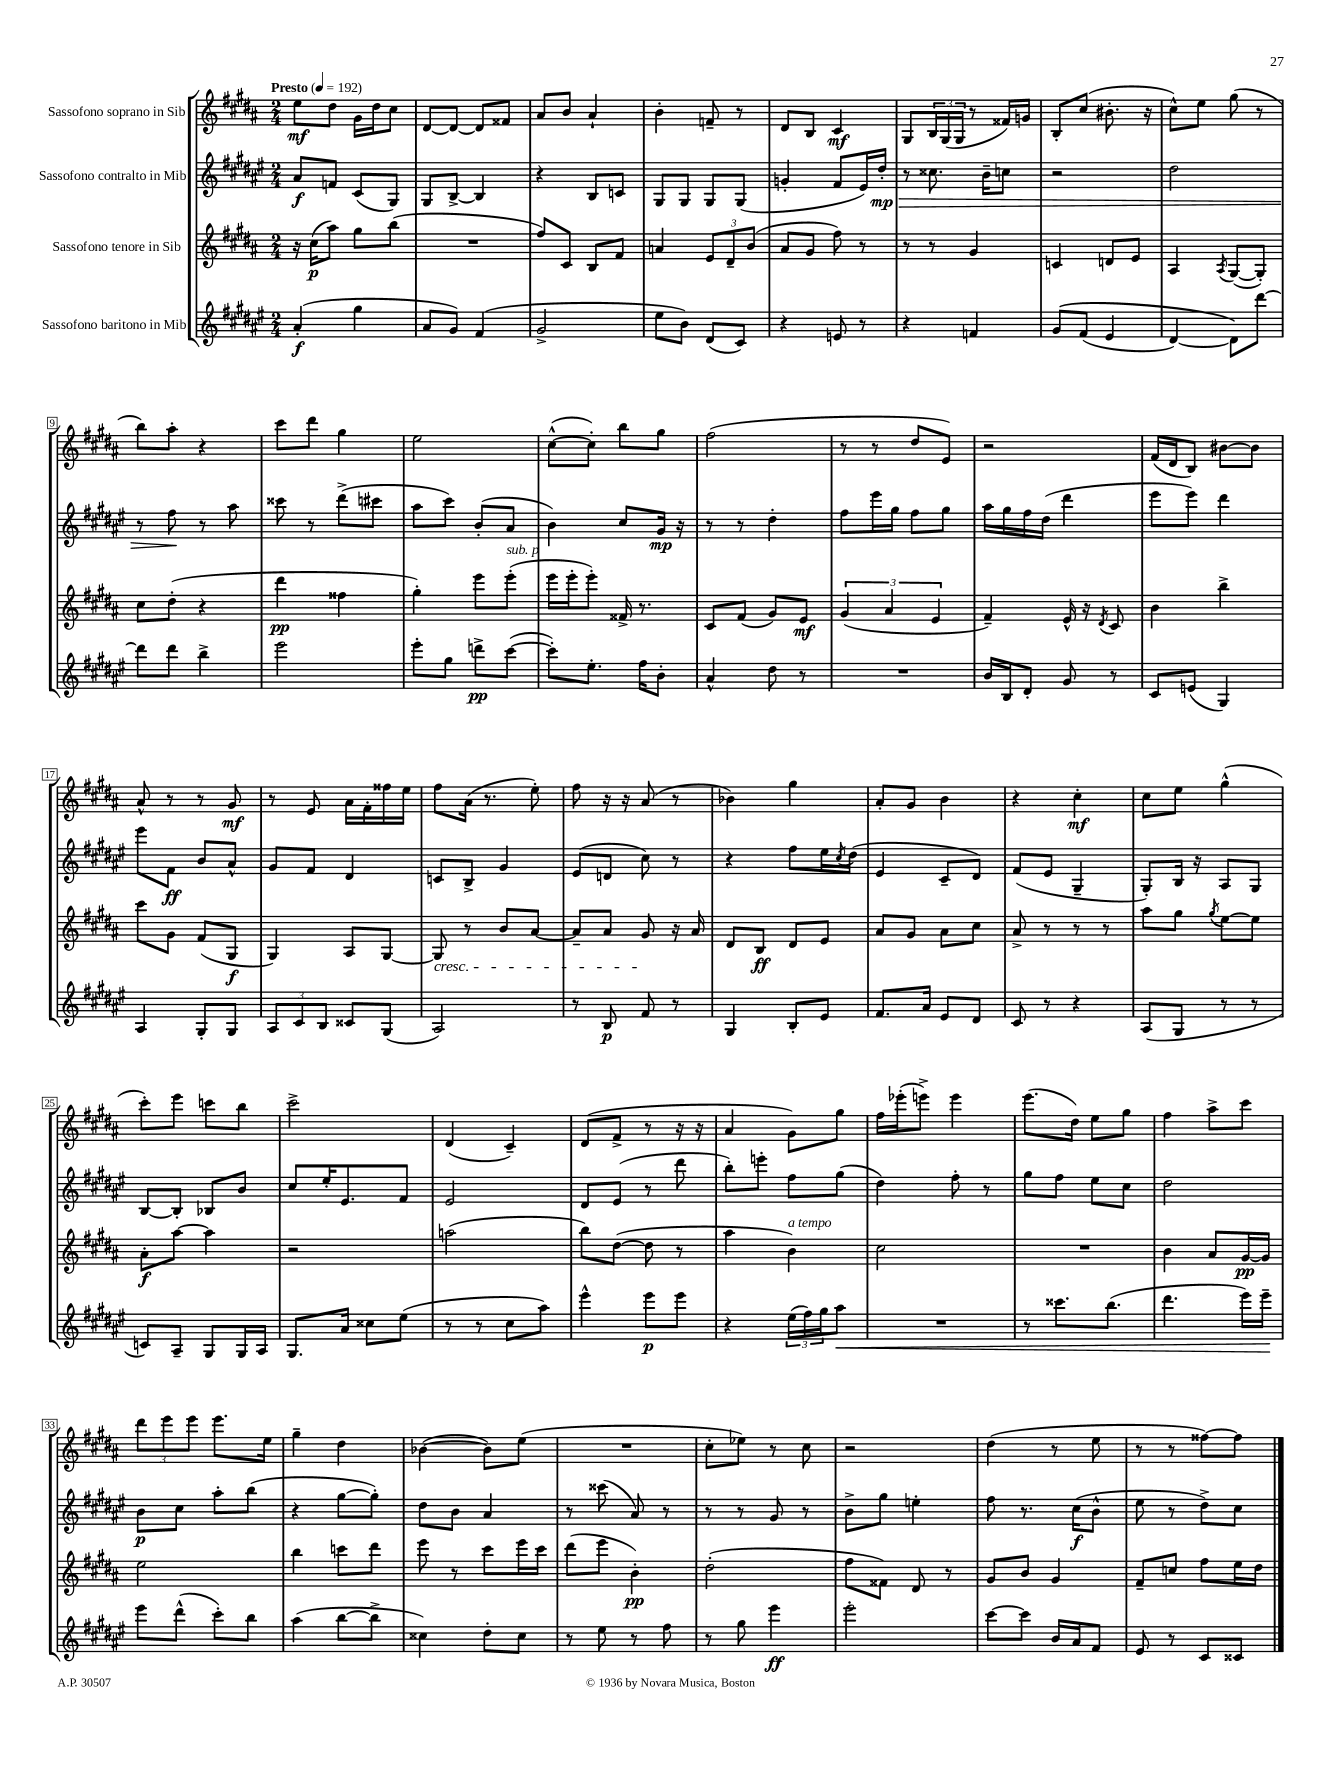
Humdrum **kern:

**kern	**dynam	**kern	**dynam	**kern	**dynam	**kern	**dynam
*part4	*part4	*part3	*part3	*part2	*part2	*part1	*part1
*staff4	*staff4	*staff3	*staff3	*staff2	*staff2	*staff1	*staff1
*I"Sassofono baritono in Mib	*	*I"Sassofono tenore in Sib	*	*I"Sassofono contralto in Mib	*	*I"Sassofono soprano in Sib	*
*clefG2	*	*clefG2	*	*clefG2	*	*clefG2	*
*k[f#c#g#d#a#e#]	*	*k[f#c#g#d#a#]	*	*k[f#c#g#d#a#e#]	*	*k[f#c#g#d#a#]	*
*M2/4	*	*M2/4	*	*M2/4	*	*M2/4	*
*MM192	*	*MM192	*	*MM192	*	*MM192	*
=1	=1	=1	=1	=1	=1	=1	=1
!	!	!	!	!	!	!LO:TX:a:B:t=Presto	!
(4a#'/	f	16r	.	8a#/L	f	8ee\L	mf
.	.	(16cc#\KL	p	.	.	.	.
.	.	8aa#\J)	.	8fn/J	.	8dd#\J	.
4gg#\	.	8gg#\L	.	(8c#/L	.	16g#\LL	.
.	.	.	.	.	.	16dd#\J	.
.	.	(8bb\J	.	8G#/J)	.	8cc#\J	.
=2	=2	=2	=2	=2	=2	=2	=2
8a#/L	.	2r	.	8G#/L	.	[8d#/L	.
8g#/J)	.	.	.	[8B^/J	.	8d#/J_	.
(4f#/	.	.	.	4B/]	.	8d#/L]	.
.	.	.	.	.	.	8f##X/J	.
=3	=3	=3	=3	=3	=3	=3	=3
2g#^/	.	8ff#/L)	.	4r	.	8a#/L	.
.	.	8c#/J	.	.	.	8b/J	.
.	.	8B/L	.	8B/L	.	4a#`/	.
.	.	8f#/J	.	8cn/J	.	.	.
=4	=4	=4	=4	=4	=4	=4	=4
8ee#\L	.	4an/	.	8G#/L	.	4b'\	.
8b\J)	.	.	.	8G#/J	.	.	.
(8d#/L	.	12e/L	.	8G#/L	.	8fn~/	.
.	.	12d#~/	.	.	.	.	.
8c#/J)	.	.	.	(8G#/J	.	8r	.
.	.	(12b/J	.	.	.	.	.
=5	=5	=5	=5	=5	=5	=5	=5
4r	.	8a#/L	.	4gn'/	.	8d#/L	.
.	.	8g#/J	.	.	.	8B/J	.
8en/	.	8ff#\)	.	8f#/L	.	4c#/	mf
8r	.	8r	.	16e#/L)	.	.	.
!	!	!	!	!	!LO:HP:b	!	!
.	.	.	.	16dd#'/JJ	> mp	.	.
=6	=6	=6	=6	=6	=6	=6	=6
4r	.	8r	.	8r	.	8G#/L	.
.	.	8r	.	8.cc##X\	.	24B/L	.
.	.	.	.	.	.	(24G#/	.
.	.	.	.	.	.	24G#/JJ	.
4fn/	.	4g#/	.	.	.	8r	.
.	.	.	.	16b~\KL	.	.	.
.	.	.	.	8ccn\J	.	16f##X/LL)	.
.	.	.	.	.	.	16gn/JJ	.
=7	=7	=7	=7	=7	=7	=7	=7
(8g#/L	.	4cn/	.	2r	.	8B'/L	.
(8f#/J	.	.	.	.	.	(8cc#/J	.
4e#/	.	8dn/L	.	.	.	8.b#X'\	.
.	.	8e/J	.	.	.	.	.
.	.	.	.	.	.	16r	.
=8	=8	=8	=8	=8	=8	=8	=8
[4d#/)	.	4A#/	.	2dd#\	.	8cc#^^\L)	.
.	.	.	.	.	.	8ee\J	.
.	.	8qA#/	.	.	.	.	.
8d#\L])	.	([8G#/L	.	.	.	(8gg#\	.
[8ddd#\J	.	8G#'/J])	.	.	.	8r	.
!!LO:LB:g=z
=9	=9	=9	=9	=9	=9	=9	=9
8ddd#\L]	.	8cc#\L	.	8r	.	8bb\L)	.
8ddd#\J	.	(8dd#'\J	.	8ff#\	.	8aa#'\J	.
4bb^\	.	4r	.	8r	]	4r	.
.	.	.	.	8aa#\	.	.	.
=10	=10	=10	=10	=10	=10	=10	=10
2eee#\	.	4ddd#\	pp	8ccc##X\	.	8ccc#\L	.
.	.	.	.	8r	.	8ddd#\J	.
.	.	4ff##X\	.	(8ddd#^\L	.	4gg#\	.
.	.	.	.	8ccc#X\J	.	.	.
=11	=11	=11	=11	=11	=11	=11	=11
8eee#'\L	.	4gg#'\)	.	8aa#\L	.	2ee\	.
8gg#\J	.	.	.	8ccc#\J)	.	.	.
8dddn^\L	pp	8eee\L	.	(8b'/L	.	.	.
!	!	!LO:TX:a:i:t=sub. p	!	!	!	!	!
([8ccc#\J	.	(8eee'\J	.	8a#/J	.	.	.
=12	=12	=12	=12	=12	=12	=12	=12
8ccc#'\L])	.	16eee\LL	.	4b\)	.	([8cc#^^\L	.
.	.	16eee'\J	.	.	.	.	.
8.ee#'\J	.	8eee'\J)	.	.	.	8cc#'\J])	.
.	.	16f##X^/	.	8cc#/L	.	8bb\L	.
16ff#\KL	.	8.r	.	.	.	.	.
8b'\J	.	.	.	16g#/Jk	mp	8gg#\J	.
.	.	.	.	16r	.	.	.
=13	=13	=13	=13	=13	=13	=13	=13
4a#^^/	.	8c#/L	.	8r	.	(2ff#\	.
.	.	(8f#/J	.	8r	.	.	.
8dd#\	.	8g#/L)	.	4dd#'\	.	.	.
8r	.	8e/J	mf	.	.	.	.
=14	=14	=14	=14	=14	=14	=14	=14
2r	.	(6g#/	.	8ff#\L	.	8r	.
.	.	.	.	16eee#\L	.	8r	.
.	.	6a#/	.	.	.	.	.
.	.	.	.	16gg#\JJ	.	.	.
.	.	.	.	8ff#\L	.	8dd#/L	.
.	.	6e/	.	.	.	.	.
.	.	.	.	8gg#\J	.	8e/J)	.
=15	=15	=15	=15	=15	=15	=15	=15
16b/LL	.	4f#~/)	.	16aa#\LL	.	2r	.
16B/J	.	.	.	16gg#\	.	.	.
8d#'/J	.	.	.	16ff#\	.	.	.
.	.	.	.	(16dd#\JJ	.	.	.
8g#/	.	16e^^/	.	4ddd#\	.	.	.
.	.	16r	.	.	.	.	.
.	.	8qd#/	.	.	.	.	.
8r	.	8c#/	.	.	.	.	.
=16	=16	=16	=16	=16	=16	=16	=16
8c#/L	.	4b\	.	8eee#\L	.	(16f#/LL	.
.	.	.	.	.	.	16d#/J	.
(8en/J	.	.	.	8eee#\J)	.	8B/J)	.
4G#/)	.	4bb^\	.	4ddd#\	.	[8b#X\L	.
.	.	.	.	.	.	8b#\J]	.
!!LO:LB:g=z
=17	=17	=17	=17	=17	=17	=17	=17
4A#/	.	8ccc#\L	.	8eee#\L	.	8a#^^/	.
.	.	8g#\J	.	8f#\J	ff	8r	.
8G#'/L	.	(8f#/L	.	8b/L	.	8r	.
8G#/J	.	8G#/J	f	8a#^^/J	.	8g#/	mf
=18	=18	=18	=18	=18	=18	=18	=18
12A#/L	.	4G#/)	.	8g#/L	.	8r	.
12c#/	.	.	.	.	.	.	.
.	.	.	.	8f#/J	.	8e/	.
12B/J	.	.	.	.	.	.	.
8c##X/L	.	8A#/L	.	4d#/	.	16a#\LL	.
.	.	.	.	.	.	16f#'\	.
(8G#/J	.	[8G#/J	.	.	.	16ff##X\	.
.	.	.	.	.	.	16ee\JJ	.
=19	=19	=19	=19	=19	=19	=19	=19
!	!	!LO:TX:b:i:t=cresc.	!	!	!	!	!
2A#/)	.	8G#/]	.	8cn/L	.	8ff#\L	.
.	.	8r	.	8B^/J	.	(16a#\Jk	.
.	.	.	.	.	.	8.r	.
.	.	8b/L	.	4g#/	.	.	.
.	.	[8a#/J	.	.	.	8ee'\)	.
=20	=20	=20	=20	=20	=20	=20	=20
8r	.	8a#~/L]	.	(8e#/L	.	8ff#\	.
8B/	p	8a#/J	.	8dn/J	.	16r	.
.	.	.	.	.	.	16r	.
8f#/	.	8g#/	.	8cc#\)	.	(8a#/	.
8r	.	16r	.	8r	.	8r	.
.	.	16a#/	.	.	.	.	.
=21	=21	=21	=21	=21	=21	=21	=21
4G#/	.	8d#/L	.	4r	.	4b-X\)	.
.	.	8B/J	ff	.	.	.	.
8B'/L	.	8d#/L	.	8ff#\L	.	4gg#\	.
8e#/J	.	8e/J	.	16ee#\L	.	.	.
.	.	.	.	8qcc#/	.	.	.
.	.	.	.	(16dd#\JJ	.	.	.
=22	=22	=22	=22	=22	=22	=22	=22
8.f#/L	.	8a#/L	.	4e#/	.	8a#'/L	.
.	.	8g#/J	.	.	.	8g#/J	.
16a#/Jk	.	.	.	.	.	.	.
8e#/L	.	8a#\L	.	8c#~/L	.	4b\	.
8d#/J	.	8cc#\J	.	8d#/J)	.	.	.
=23	=23	=23	=23	=23	=23	=23	=23
8c#/	.	8a#^/	.	(8f#/L	.	4r	.
8r	.	8r	.	8e#/J	.	.	.
4r	.	8r	.	4G#~/	.	4cc#'\	mf
.	.	8r	.	.	.	.	.
=24	=24	=24	=24	=24	=24	=24	=24
(8A#/L	.	8aa#\L	.	8G#'/L)	.	8cc#\L	.
8G#/J	.	8gg#\J	.	16B/Jk	.	8ee\J	.
.	.	.	.	16r	.	.	.
.	.	8qgg#/	.	.	.	.	.
8r	.	[8ee\L	.	8A#/L	.	(4gg#^^\	.
8r	.	8ee\J]	.	8G#/J	.	.	.
!!LO:LB:g=z
=25	=25	=25	=25	=25	=25	=25	=25
8cn/L)	.	8a#'\L	f	[8B/L	.	8ccc#'\L)	.
8A#~/J	.	[8aa#\J	.	8B'/J]	.	8eee\J	.
8G#/L	.	4aa#\]	.	8B-X/L	.	8cccn\L	.
16G#/L	.	.	.	8b/J	.	8bb\J	.
16A#/JJ	.	.	.	.	.	.	.
=26	=26	=26	=26	=26	=26	=26	=26
8.G#/L	.	2r	.	8cc#/L	.	2ccc#^\	.
.	.	.	.	16ee#'/K	.	.	.
16a#/Jk	.	.	.	8.e#/	.	.	.
8cc##X\L	.	.	.	.	.	.	.
(8ee#\J	.	.	.	8f#/J	.	.	.
=27	=27	=27	=27	=27	=27	=27	=27
8r	.	(2aan\	.	2e#/	.	(4d#/	.
8r	.	.	.	.	.	.	.
8cc#\L	.	.	.	.	.	4c#~/)	.
8aa#\J)	.	.	.	.	.	.	.
=28	=28	=28	=28	=28	=28	=28	=28
4eee#^^\	.	8bb\L)	.	8d#/L	.	(8d#/L	.
.	.	([8dd#\J	.	(8e#/J	.	8f#^/J	.
8eee#\L	p	8dd#\]	.	8r	.	8r	.
8eee#\J	.	8r	.	8ddd#\	.	16r	.
.	.	.	.	.	.	16r	.
=29	=29	=29	=29	=29	=29	=29	=29
4r	.	4aa#\	.	8bb'\L)	.	4a#/	.
.	.	.	.	8eeen'\J	.	.	.
!	!	!LO:TX:a:i:t=a tempo	!	!	!	!	!
(24ee#\LL	.	4b\)	.	8ff#\L	.	8g#\L)	.
24ff#\)	.	.	.	.	.	.	.
24gg#\J	.	.	.	.	.	.	.
!	!LO:HP:b	!	!	!	!	!	!
8aa#\J	<	.	.	(8gg#\J	.	8gg#\J	.
=30	=30	=30	=30	=30	=30	=30	=30
2r	.	2cc#\	.	4dd#\)	.	16ff#\LL	.
.	.	.	.	.	.	(16eee-X'\J	.
.	.	.	.	.	.	8eeen^\J)	.
.	.	.	.	8ff#'\	.	4eee\	.
.	.	.	.	8r	.	.	.
=31	=31	=31	=31	=31	=31	=31	=31
8r	.	2r	.	8gg#\L	.	(8.eee\L	.
8.ccc##X\L	.	.	.	8ff#\J	.	.	.
.	.	.	.	.	.	16dd#\Jk)	.
.	.	.	.	8ee#\L	.	8ee\L	.
(8.bb\J	.	.	.	.	.	.	.
.	.	.	.	8cc#\J	.	8gg#\J	.
=32	=32	=32	=32	=32	=32	=32	=32
4.ddd#\	.	4b\	.	2dd#\	.	4ff#\	.
.	.	8a#/L	.	.	.	8aa#^\L	.
16eee#\LL)	.	[16g#/L	pp	.	.	8ccc#\J	.
16eee#~\JJ	.	16g#/JJ]	.	.	.	.	.
.	[	.	.	.	.	.	.
!!LO:LB:g=z
=33	=33	=33	=33	=33	=33	=33	=33
8eee#\L	.	2ee\	.	8b\L	p	12ddd#\L	.
.	.	.	.	.	.	12eee\	.
(8ddd#^^\J	.	.	.	8cc#\J	.	.	.
.	.	.	.	.	.	12eee\J	.
8ccc#'\L)	.	.	.	8aa#'\L	.	8.eee\L	.
8bb\J	.	.	.	(8bb\J	.	.	.
.	.	.	.	.	.	16ee\Jk	.
=34	=34	=34	=34	=34	=34	=34	=34
(4aa#\	.	4bb\	.	4r	.	4gg#~\	.
[8bb\L	.	8cccn\L	.	[8gg#\L	.	4dd#\	.
8bb^\J]	.	8ddd#\J	.	8gg#'\J])	.	.	.
=35	=35	=35	=35	=35	=35	=35	=35
4cc##X\)	.	8eee\	.	8dd#\L	.	([4b-X\	.
.	.	8r	.	8b\J	.	.	.
8dd#'\L	.	8ccc#\L	.	4a#/	.	8b-\L])	.
8cc##\J	.	16eee\L	.	.	.	(8ee\J	.
.	.	16ccc#\JJ	.	.	.	.	.
=36	=36	=36	=36	=36	=36	=36	=36
8r	.	(8ddd#\L	.	8r	.	2r	.
8ee#\	.	8eee\J	.	(8ccc##X\	.	.	.
8r	.	4b'\)	pp	8a#/)	.	.	.
8ff#\	.	.	.	8r	.	.	.
=37	=37	=37	=37	=37	=37	=37	=37
8r	.	(2dd#'\	.	8r	.	8cc#'\L	.
8gg#\	.	.	.	8r	.	8ee-X\J)	.
4eee#\	ff	.	.	8g#/	.	8r	.
.	.	.	.	8r	.	8cc#\	.
=38	=38	=38	=38	=38	=38	=38	=38
2eee#'\	.	8ff#\L	.	8b^\L	.	2r	.
.	.	8f##X\J)	.	8gg#\J	.	.	.
.	.	8d#/	.	4een'\	.	.	.
.	.	8r	.	.	.	.	.
=39	=39	=39	=39	=39	=39	=39	=39
[8ccc#\L	.	8g#/L	.	8ff#\	.	(4dd#\	.
8ccc#\J]	.	8b/J	.	8.r	.	.	.
16b/LL	.	4g#/	.	.	.	8r	.
16a#/J	.	.	.	(16cc#\KL	f	.	.
8f#/J	.	.	.	8b^^\J	.	8ee\	.
=40	=40	=40	=40	=40	=40	=40	=40
8e#/	.	8f#~/L	.	8ee#\	.	8r	.
8r	.	8ccn/J	.	8r	.	8r	.
8c#/L	.	8ff#\L	.	8dd#^\L)	.	[8ff##X\L)	.
8c##X/J	.	16ee\L	.	8cc#\J	.	8ff##\J]	.
.	.	16dd#\JJ	.	.	.	.	.
==	==	==	==	==	==	==	==
*-	*-	*-	*-	*-	*-	*-	*-
